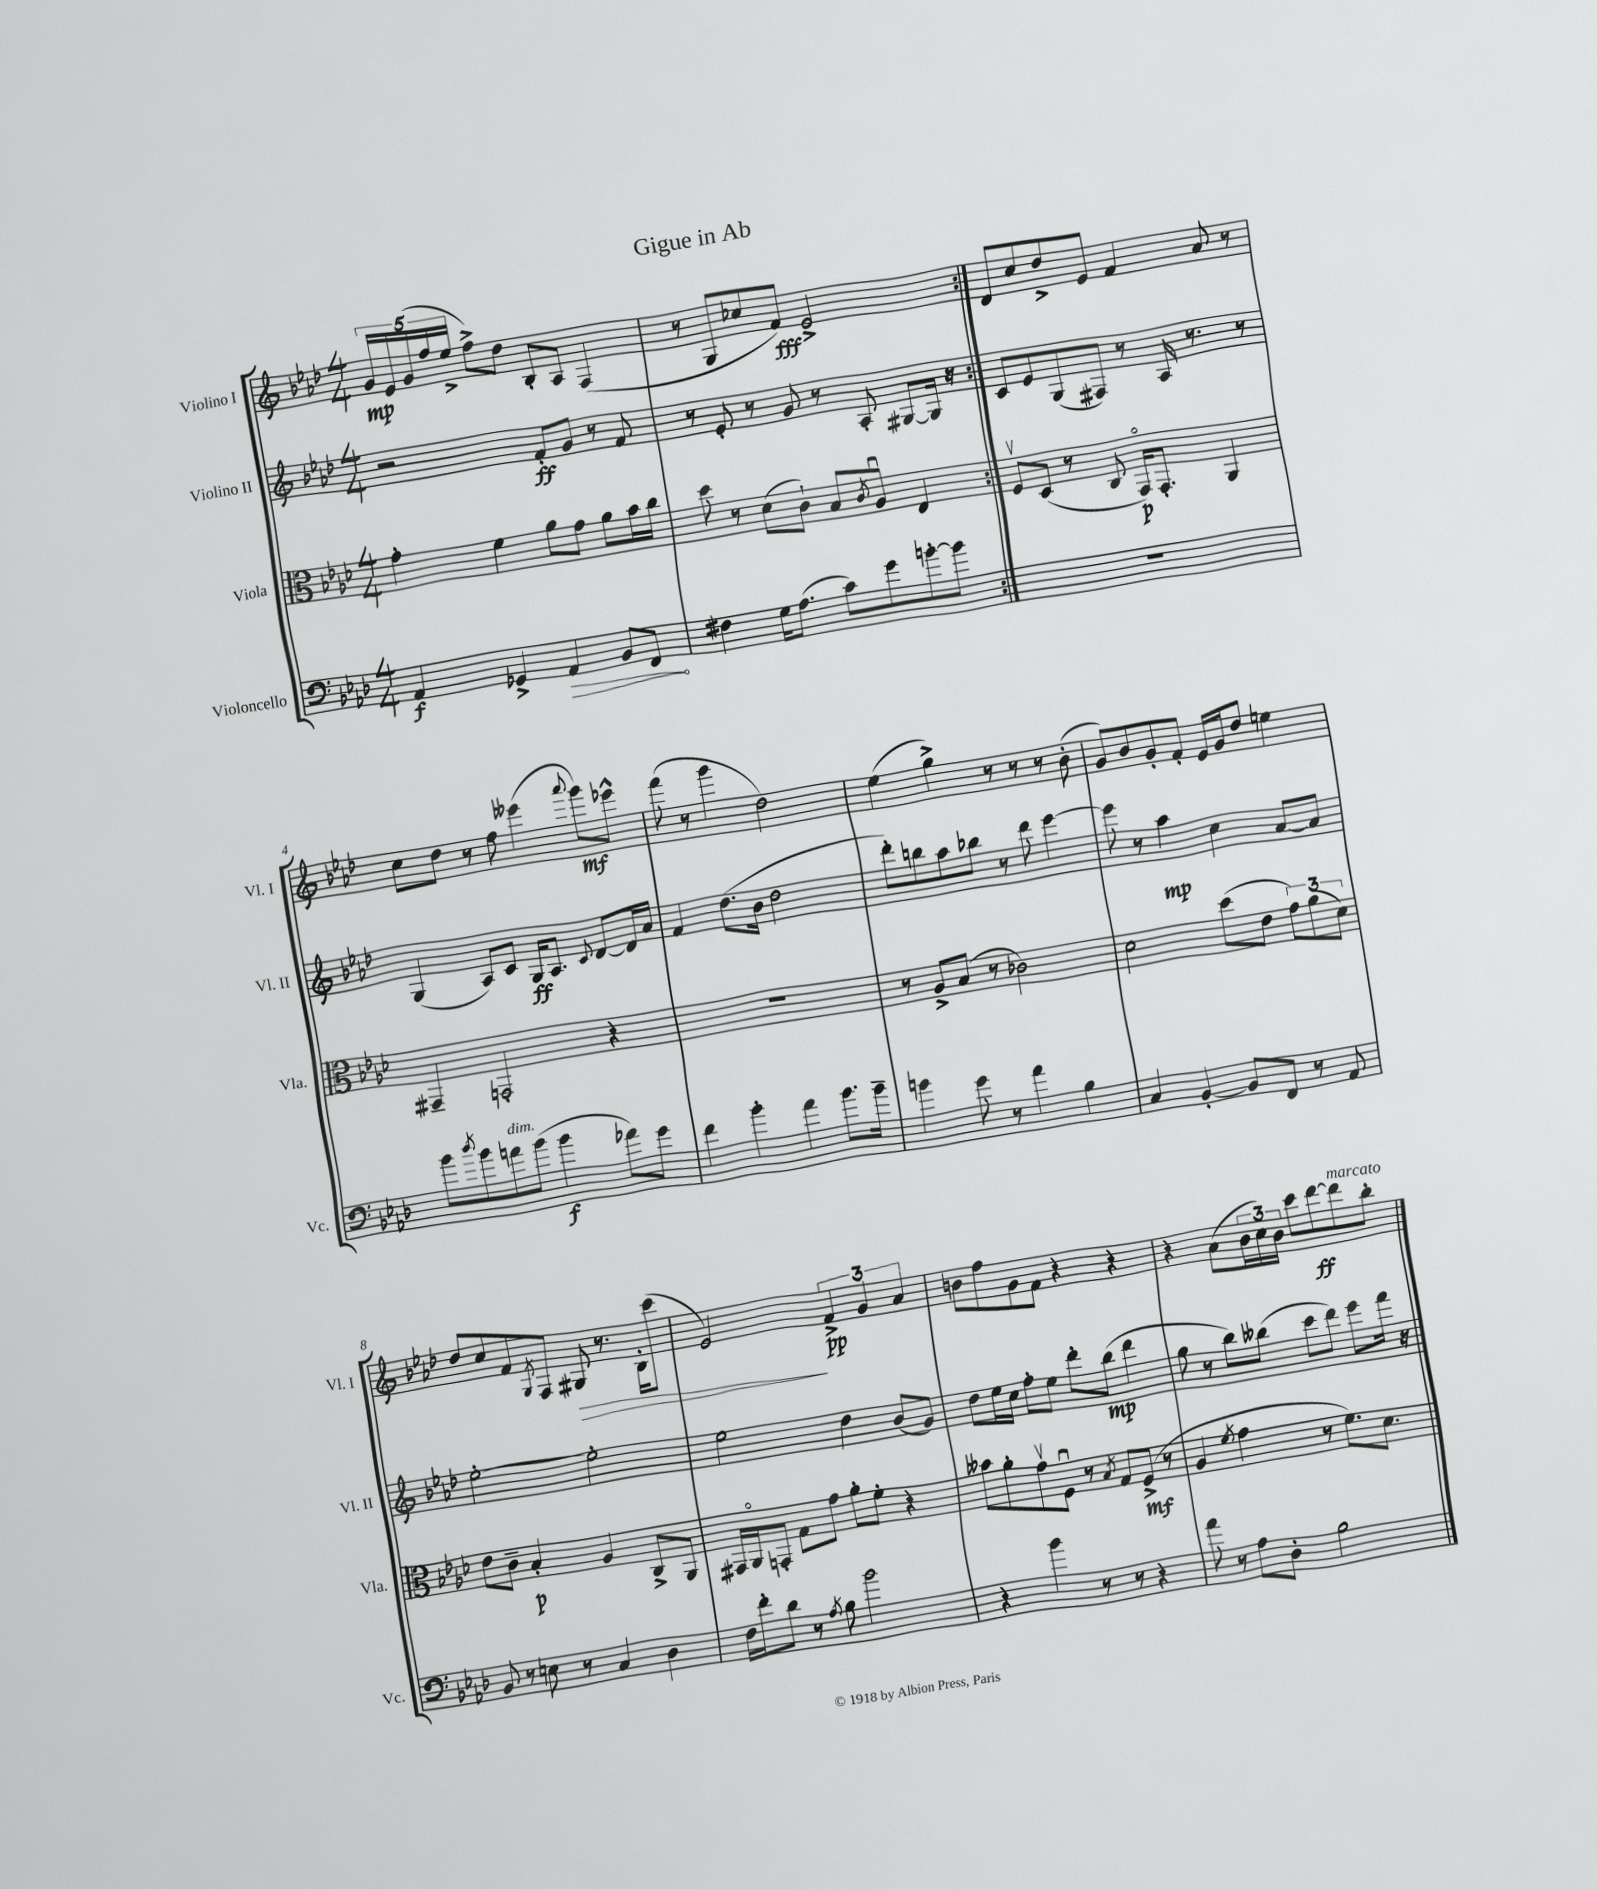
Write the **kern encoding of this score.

**kern	**dynam	**kern	**dynam	**kern	**dynam	**kern	**dynam
*part4	*part4	*part3	*part3	*part2	*part2	*part1	*part1
*staff4	*staff4	*staff3	*staff3	*staff2	*staff2	*staff1	*staff1
*I"Violoncello	*	*I"Viola	*	*I"Violino II	*	*I"Violino I	*
*I'Vc.	*	*I'Vla.	*	*I'Vl. II	*	*I'Vl. I	*
*clefF4	*	*clefC3	*	*clefG2	*	*clefG2	*
*k[b-e-a-d-]	*	*k[b-e-a-d-]	*	*k[b-e-a-d-]	*	*k[b-e-a-d-]	*
*M4/4	*	*M4/4	*	*M4/4	*	*M4/4	*
=1	=1	=1	=1	=1	=1	=1	=1
4AA-/	f	4g'\	.	2r	.	20g/LL	mp
.	.	.	.	.	.	20e-/	.
.	.	.	.	.	.	(20g/	.
.	.	.	.	.	.	20ff/	.
.	.	.	.	.	.	20ee-^/JJ	.
4GG-X^/	.	4f\	.	.	.	8ff^\L)	.
.	.	.	.	.	.	8dd-\J	.
!	!LO:HP:b	!	!	!	!	!	!
4AA-/	>	8a-\L	.	8f'/L	ff	8B-'/L	.
.	.	8g\J	.	8g/J	.	8A-/J	.
8BB-/L	.	8a-\L	.	8r	.	(4F/	.
8FF/J	.	16b-\L	.	8f/	.	.	.
.	.	16cc\JJ	.	.	.	.	.
.	]	.	.	.	.	.	.
=2	=2	=2	=2	=2	=2	=2	=2
4F#X\	.	8dd-\	.	8r	.	8r	.
.	.	8r	.	8e-'/	.	8G/L	.
16G\KL	.	(8d-\L	.	8r	.	8cc-X/	.
(8.A-\J	.	.	.	.	.	.	.
.	.	8c`\J)	.	8g/	.	8f/J)	fff
8c\L)	.	8B-/L	.	8r	.	2e-^/	.
.	.	8qc/	.	.	.	.	.
8g\	.	8A-u/J	.	8A-'/	.	.	.
[8bn'\	.	4E-/	.	[8G#X/L	.	.	.
8b\J]	.	.	.	16G#/Jk]	.	.	.
.	.	.	.	16r	.	.	.
=3:|!	=3:|!	=3:|!	=3:|!	=3:|!	=3:|!	=3:|!	=3:|!
1r	.	8Fv/L	.	8c/L	.	8d-/L	.
.	.	(8D-/J	.	8e-/	.	8cc/	.
.	.	8r	.	(8G/	.	8dd-^/	.
.	.	8C/	.	8F#X/J)	.	8e-/J	.
.	.	16GG/KL)	p	8r	.	4f/	.
.	.	8.GG'/J	.	.	.	.	.
.	.	.	.	16A-/	.	.	.
.	.	.	.	8.r	.	.	.
.	.	4AA-/	.	.	.	8a-/	.
.	.	.	.	8r	.	8r	.
!!LO:LB:g=z
=4	=4	=4	=4	=4	=4	=4	=4
8b-\L	.	4GG#X~/	.	(4G/	.	8cc\L	.
8qdd-/	.	.	.	.	.	.	.
8b-\	.	.	.	.	.	8dd-\J	.
!LO:TX:a:i:t=dim.	!	!	!	!	!	!	!
8an\	.	2GGn'/	.	8A-/L)	.	8r	.
(8b-\J	.	.	.	8c/J	.	8ff\	.
4b-\	f	.	.	16G/KL	ff	(4eee--X\	.
.	.	.	.	8.A-/J	.	.	.
.	.	.	.	8qqc/	.	8qqaaa-/	.
8a-X\L)	.	4r	.	[8d-/L	.	8ggg\L)	mf
8g\J	.	.	.	16d-/L]	.	8eee-X^^\J	.
.	.	.	.	16a-/JJ	.	.	.
=5	=5	=5	=5	=5	=5	=5	=5
4f\	.	1r	.	4f/	.	(8fff\	.
.	.	.	.	.	.	8r	.
4b-'\	.	.	.	(8.dd-\L	.	4ggg\	.
.	.	.	.	16b-\Jk	.	.	.
4a-\	.	.	.	2dd-\	.	2dd-\)	.
8.b-\L	.	.	.	.	.	.	.
16b-~\Jk	.	.	.	.	.	.	.
=6	=6	=6	=6	=6	=6	=6	=6
4bn\	.	8r	.	8ddd-'\L)	.	(4ee-\	.
.	.	8A-^/L	.	8bbn\	.	.	.
8g\	.	(8B-/J	.	8aa-\	.	4gg^\)	.
8r	.	8r	.	8bb-X\J	.	.	.
4a-\	.	2c-X\)	.	8r	.	8r	.
.	.	.	.	8ddd-\	.	8r	.
4B-\	.	.	.	[4eee-\	.	8r	.
.	.	.	.	.	.	(8b-'\	.
=7	=7	=7	=7	=7	=7	=7	=7
4C/	.	2d-\	.	8eee-\]	.	8g/L)	.
.	.	.	.	8r	.	8b-/	.
[4BB-'/	.	.	.	4aa-\	mp	8g'/	.
.	.	.	.	.	.	8f'/J	.
8BB-/L]	.	(8dd-\L	.	4cc\	.	16e-/LL	.
.	.	.	.	.	.	16g/J	.
8FF/J	.	8e-\J	.	.	.	8dd-/J	.
8r	.	12g\L)	.	[8a-/L	.	4een\	.
.	.	(12a-\	.	.	.	.	.
8AA-/	.	.	.	8a-/J]	.	.	.
.	.	12d-\J)	.	.	.	.	.
!!LO:LB:g=z
=8	=8	=8	=8	=8	=8	=8	=8
8BB-/	.	8e-\L	.	[2ee-'\	.	8dd-/L	.
8r	.	8c~\J	.	.	.	8cc/	.
8En\	.	4B-'/	p	.	.	8f/	.
.	.	.	.	.	.	8qG/	.
8r	.	.	.	.	.	8F/J	.
!	!	!	!	!	!	!	!LO:HP:b
4C/	.	4A-/	.	2ee-'\]	.	8G#X/	>
.	.	.	.	.	.	8.r	.
4D-\	.	8C^/L	.	.	.	.	.
.	.	.	.	.	.	16B-'\KL	.
.	.	8AA-/J	.	.	.	(8ccc\J	.
=9	=9	=9	=9	=9	=9	=9	=9
16F\LL	.	16GG#X/LL	.	2ee-\	.	2e-/)	.
16f'\J	.	16AA-/J	.	.	.	.	.
8d-\J	.	8GGn'/J	.	.	.	.	.
8r	.	8G\L	.	.	.	.	.
8qA-/	.	.	.	.	.	.	.
8B-\	.	8g\J	.	.	.	.	.
2b-\	.	8a-'\L	.	4dd-\	.	6f^/	] pp
.	.	8f'\J	.	.	.	.	.
.	.	.	.	.	.	6g/	.
.	.	4r	.	(8b-/L	.	.	.
.	.	.	.	.	.	6a-/	.
.	.	.	.	8g/J)	.	.	.
=10	=10	=10	=10	=10	=10	=10	=10
4r	.	8b--X\L	.	8dd-\L	.	8bn\L	.
.	.	8a-'\	.	16ee-\L	.	8ff\	.
.	.	.	.	16cc\JJ	.	.	.
4b-\	.	8gv\	.	8ff'\L	.	8g\	.
.	.	8Fu\J	.	8ee-\J	.	8f\J	.
8r	.	8r	.	8ddd-'\L	.	4r	.
.	.	8qB-/	.	.	.	.	.
8r	.	8G/L	.	(8bb-\J	mp	.	.
4r	.	(8F^/J	mf	4ddd-\	.	4r	.
.	.	8r	.	.	.	.	.
=11	=11	=11	=11	=11	=11	=11	=11
8a-\	.	4A-/	.	8gg\	.	4r	.
8r	.	.	.	8r	.	.	.
.	.	8qf/	.	.	.	.	.
8A-\L	.	4g\	.	8bb-\L)	.	(8a-\L	.
8D-'\J	.	.	.	(8bb--X\J	.	24b-\L	.
.	.	.	.	.	.	24cc\)	.
.	.	.	.	.	.	24b-\JJ	.
2B-\	.	8r	.	8ccc\L	.	8ccc\L	.
.	.	8.f\L)	.	8ddd-\J)	.	[8ddd-\	ff
!	!	!	!	!	!	!LO:TX:a:i:t=marcato	!
.	.	.	.	8eee-\L	.	8ddd-\]	.
.	.	8.d-\J	.	.	.	.	.
.	.	.	.	16fff\Jk	.	8bb-'\J	.
.	.	.	.	16r	.	.	.
==	==	==	==	==	==	==	==
*-	*-	*-	*-	*-	*-	*-	*-
